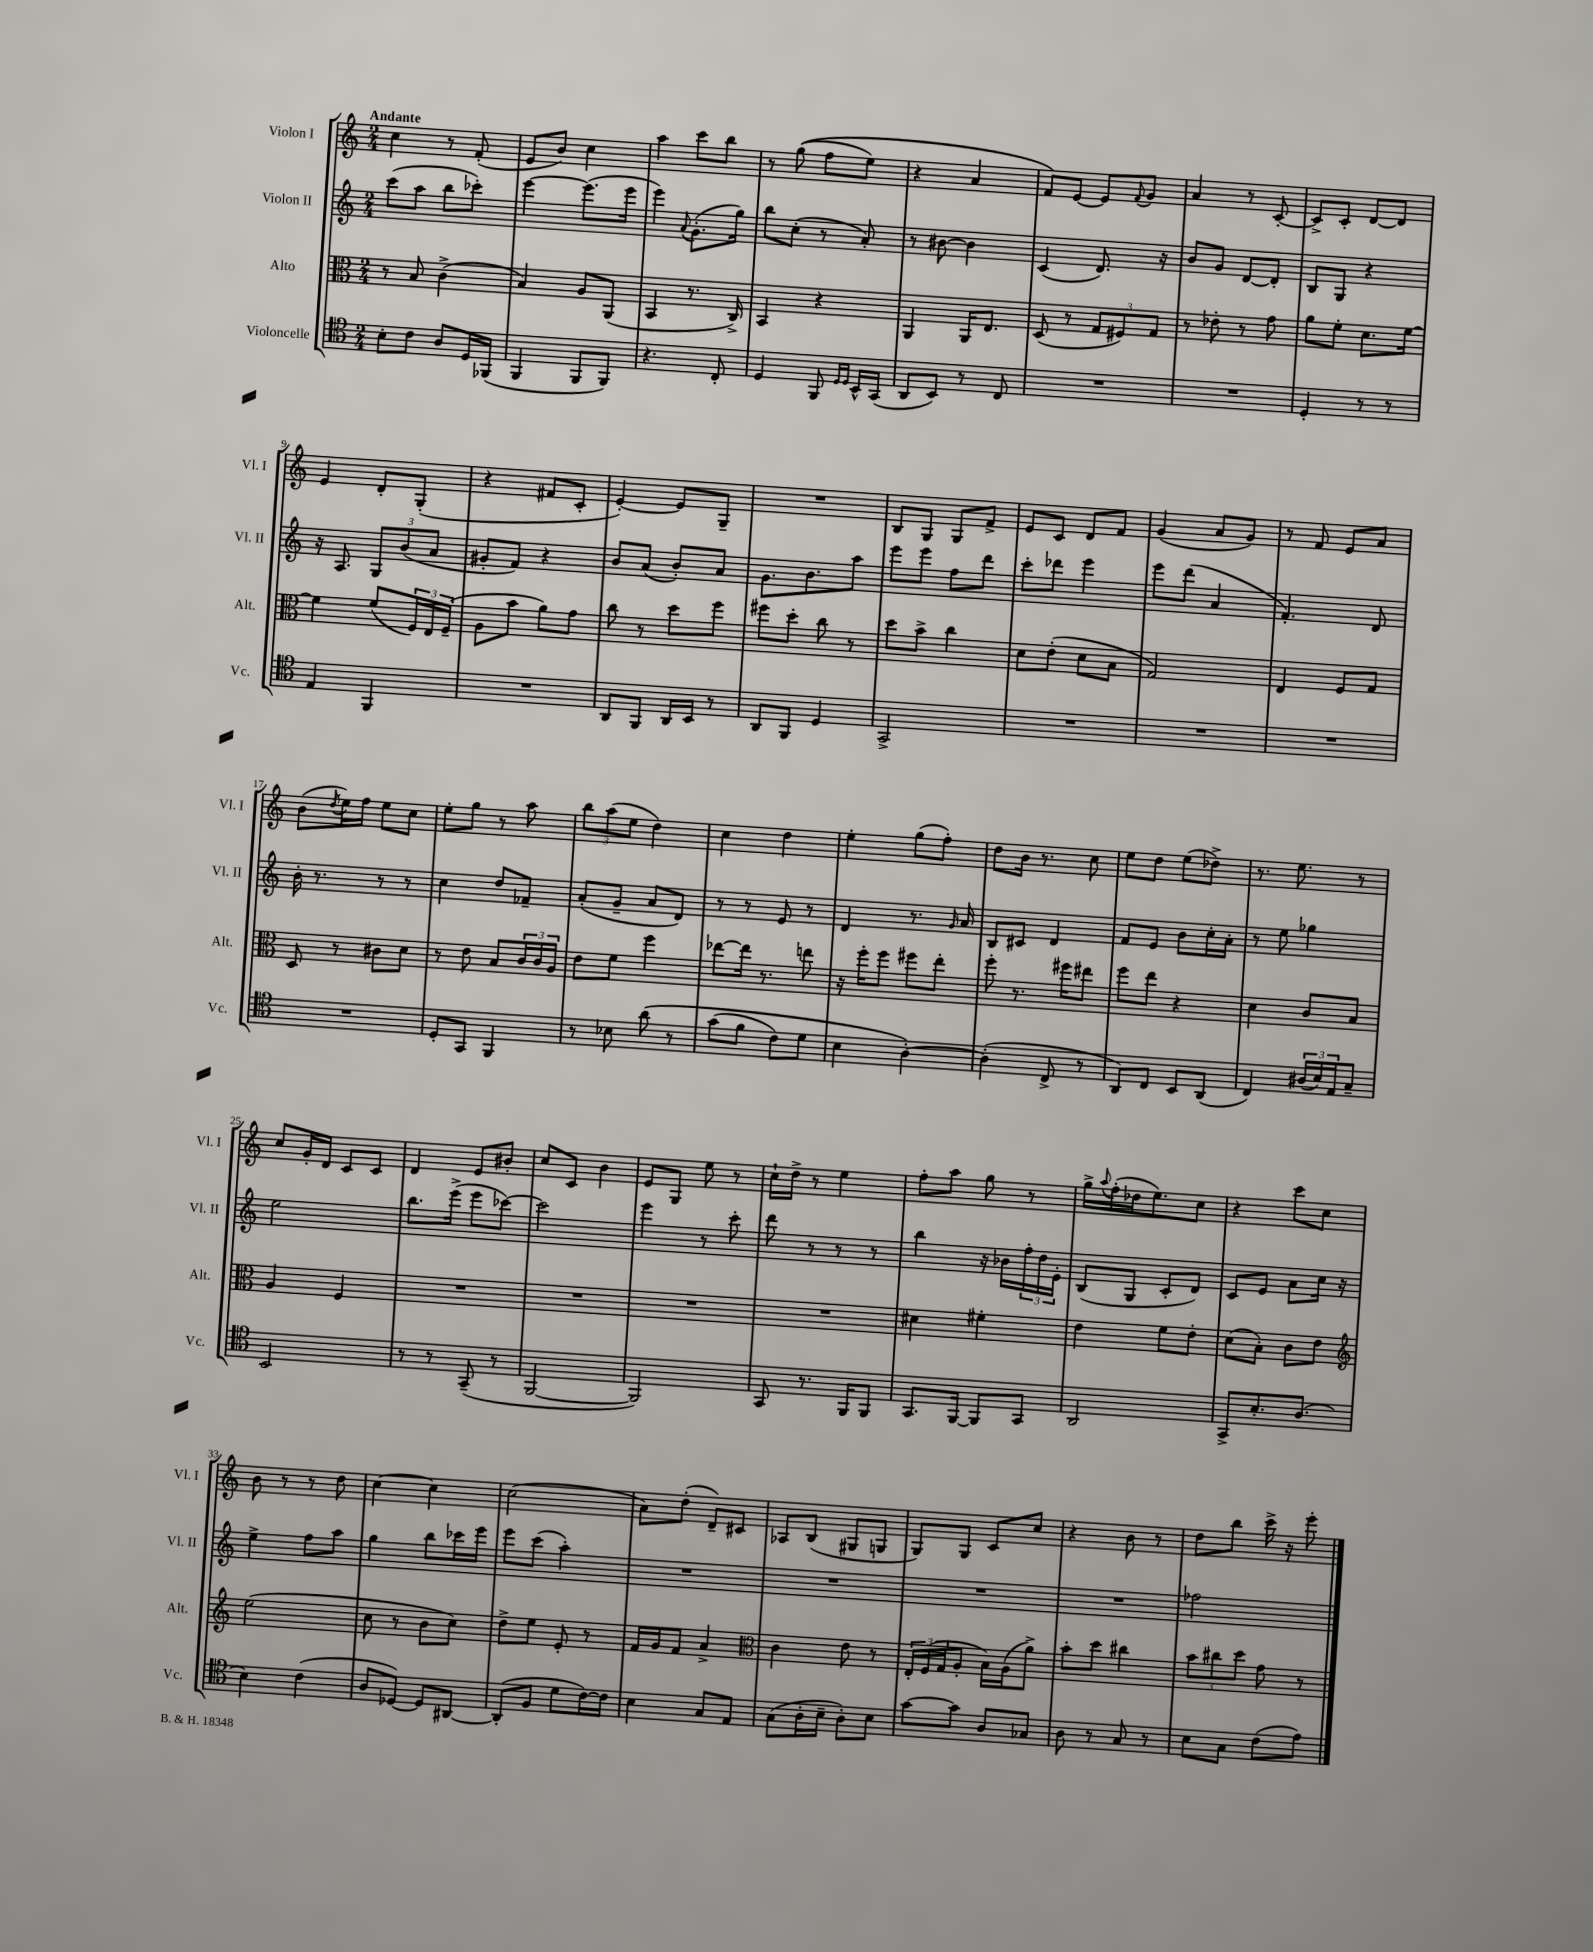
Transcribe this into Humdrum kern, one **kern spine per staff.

**kern	**kern	**kern	**kern
*part4	*part3	*part2	*part1
*staff4	*staff3	*staff2	*staff1
*I"Violoncelle	*I"Alto	*I"Violon II	*I"Violon I
*I'Vc.	*I'Alt.	*I'Vl. II	*I'Vl. I
*clefC4	*clefC3	*clefG2	*clefG2
*k[]	*k[]	*k[]	*k[]
*M2/4	*M2/4	*M2/4	*M2/4
=1	=1	=1	=1
!	!	!	!LO:TX:a:B:t=Andante
8B'\L	8r	(8ccc\L	4cc\
8c\J	8B/	8aa\J	.
8A/L	(4c^\	8bb\L	8r
16D/L	.	8ccc-X'\J)	(8f'/
(16FF-X/JJ	.	.	.
=2	=2	=2	=2
4FF/	4B/)	[4eee\	8e/L
.	.	.	8b/J)
8FF/L	8A/L	(8.eee\L]	4cc\
8FF/J)	(8AA/J	.	.
.	.	16eee\Jk	.
=3	=3	=3	=3
4.r	4BB/	4eee\)	4aa\
.	.	8qqa/	.
.	8.r	(8.g'\L	8ccc\L
8C'/	.	.	8bb\J
.	16C^/)	16gg\Jk)	.
=4	=4	=4	=4
4D/	4BB/	8bb\L	8r
.	.	(8cc'\J	((8gg\
8FF/	4r	8r	8ff\L
16qqD/LL	.	.	.
16qqD/JJ	.	.	.
16BB^^/LL	.	8a'/)	8ee\J)
(16GG/JJ	.	.	.
=5	=5	=5	=5
8AA/L	4AA/	8r	4r
8BB/J)	.	[8b#X\	.
8r	16AA/KL	4b#\]	4a/
.	8.E/J	.	.
8C/	.	.	.
=6	=6	=6	=6
2r	(8D/	(4c/	8f/L)
.	8r	.	[8e/J
.	12G/L	8.d/)	8e/L]
.	12F#X/)	.	.
.	.	.	8qqf/
.	.	.	8g/J
.	12G/J	.	.
.	.	16r	.
=7	=7	=7	=7
2r	8r	8b/L	4a/
.	8e-X'\	8g/J	.
.	8r	[8d/L	8r
.	8g\	8d'/J]	[8c'/
=8	=8	=8	=8
4D'/	8a\L	8B/L	8c^/L]
.	8f'\J	8G/J	8c'/J
8r	8.d\L	4r	[8d/L
8r	.	.	8d/J]
.	[16f\Jk	.	.
!!LO:LB:g=z
=9	=9	=9	=9
4E/	4f\]	16r	4e/
.	.	8.A/	.
4FF/	(8f/L	12G/L	8d'/L
.	.	(12b/	.
.	24F/L)	.	(8G'/J
.	24E/	12a/J	.
.	(24F~/JJ	.	.
=10	=10	=10	=10
2r	8A\L	8g#X'/L	4r
.	8b\J	8f/J)	.
.	8a\L)	4r	8f#X/L
.	8g\J	.	8c'/J
=11	=11	=11	=11
8AA/L	8cc\	8b/L	[4e'/)
8FF/J	8r	(8a/J	.
16AA/LL	8dd\L	8b'/L)	8e/L]
16BB/JJ	.	.	.
8r	8ff\J	8a/J	8G~/J
=12	=12	=12	=12
8AA/L	8ff#X\L	8.g\L	2r
8FF/J	8dd'\J	.	.
.	.	8.b\	.
4D/	8cc\	.	.
.	8r	8aa\J	.
=13	=13	=13	=13
2GG^/	8dd\L	8eee\L	8B/L
.	8b^\J	8eee\J	8G/J
.	4cc\	8ff\L	8G/L
.	.	8ddd\J	8f^/J
=14	=14	=14	=14
2r	8d\L	8ccc'\L	8e/L
.	(8e'\J	8ddd-X\J	8c/J
.	8d\L	4eee\	8d/L
.	8B\J	.	8f/J
=15	=15	=15	=15
2r	2G/)	8eee\L	(4g/
.	.	(8ddd\J	.
.	.	4a/	8a/L
.	.	.	8g/J)
=16	=16	=16	=16
2r	4E/	4.f'/)	8r
.	.	.	8f/
.	8F/L	.	8e/L
.	8G/J	8d/	8a/J
!!LO:LB:g=z
=17	=17	=17	=17
2r	8D/	16b'\	(8b\L
.	.	8.r	.
.	.	.	8qdd/
.	8r	.	16ee\L)
.	.	.	16ff\JJ
.	8c#X\L	8r	8ee\L
.	8d\J	8r	8cc\J
=18	=18	=18	=18
8D'/L	8r	4cc\	8ee'\L
8GG/J	8e\	.	8gg\J
4FF/	8B/L	8dd/L	8r
.	24c/L	8f-X~/J	8aa\
.	24c/	.	.
.	24A/JJ	.	.
=19	=19	=19	=19
8r	8e\L	(8a'/L	12bb\L
.	.	.	(12aa\
8B-X\	8f\J	8g~/J	.
.	.	.	12ee\J
(8a\	4ff\	8a/L	4dd\)
8r	.	8d/J)	.
=20	=20	=20	=20
(8g\L	[8ee-X\L	8r	4cc\
8f\J	16ee-\Jk]	8r	.
.	8.r	.	.
8c\L)	.	8e/	4dd\
8d\J	8een\	8r	.
=21	=21	=21	=21
4B\	16r	4d/	4ee'\
.	16ff'\KL	.	.
.	8ff\J	.	.
[4A'\)	8ff#X\L	8.r	(8gg\L
.	8ee'\J	.	8ff'\J)
.	.	16qqg/	.
.	.	16a/	.
=22	=22	=22	=22
(4A'\]	8ff'\	8B/L	8dd\L
.	8.r	8c#X/J	16b\Jk
.	.	.	8.r
8C^/	.	4d/	.
.	16ff#X\KL	.	.
8r	8ee#X\J	.	8cc\
=23	=23	=23	=23
8AA/L)	8ff\L	8f/L	8ee\L
8C/J	8ee\J	8e/J	8dd\J
8BB/L	4r	8b\L	(8ee\L
(8AA/J	.	16cc'\L	8dd-X^\J)
.	.	16a'\JJ	.
=24	=24	=24	=24
4C/)	4d\	8r	8.r
.	.	8ee\	.
.	.	.	8.ee\
(24A#X/LL	8c/L	4gg-X\	.
24B/)	.	.	.
24E/J	.	.	.
8G~/J	8B/J	.	8r
!!LO:LB:g=z
=25	=25	=25	=25
2BB/	4A/	2ee\	8cc/L
.	.	.	16g'/L
.	.	.	16d/JJ
.	4F/	.	8c/L
.	.	.	8c/J
=26	=26	=26	=26
8r	2r	8.bb\L	4d/
8r	.	.	.
.	.	(16eee^\Jk	.
(8GG~/	.	8eee\L	8e/L
8r	.	[8ccc-X\J)	8b#X'/J
=27	=27	=27	=27
[2FF/	2r	2ccc-\]	8cc/L
.	.	.	8c/J
.	.	.	4b\
=28	=28	=28	=28
2FF/])	2r	4eee\	8e/L
.	.	.	8G/J
.	.	8r	8ee\
.	.	8ccc'\	8r
=29	=29	=29	=29
8GG/	2r	8ddd\	16cc`\LL
.	.	.	16dd^\JJ
8.r	.	8r	8r
.	.	8r	4ee\
16FF/KL	.	.	.
8FF/J	.	8r	.
=30	=30	=30	=30
8.GG/L	4d#X\	4bb\	8ff'\L
.	.	.	8aa\J
[16FF/Jk	.	.	.
8FF/L]	4f#X'\	16r	8gg\
.	.	16b-X\LL	.
8GG/J	.	24ff'\	8r
.	.	24dd\	.
.	.	24e'\JJ	.
=31	=31	=31	=31
2AA/	4e\	(8B/L	16gg^\LL
.	.	.	8qqaa/
.	.	.	(16ff'\
.	.	8G/J	16dd-X\J
.	.	.	8.ee\)
.	8f\L	8c'/L	.
.	8e'\J	8d/J)	8cc\J
=32	=32	=32	=32
8GG^/L	(8d\L	8c/L	4r
8.B'/	8B'\J)	8e/J	.
.	8c\L	8a\L	8ccc\L
(8.A/J	.	.	.
.	8e\J	16cc\Jk	8cc\J
.	.	16r	.
!!LO:LB:g=z
=33	=33	=33	=33
*	*clefG2	*	*
4B\)	(2ee\	4ee^\	8b\
.	.	.	8r
(4c\	.	8ff\L	8r
.	.	8aa\J	8dd\
=34	=34	=34	=34
8A/L	8cc\	4gg\	[4cc\
[8D-X/J)	8r	.	.
8D-/L]	8b\L	8bb\L	4cc\]
[8AA#X/J	8cc\J)	16ccc-X\L	.
.	.	16eee\JJ	.
=35	=35	=35	=35
(8AA#'/L]	8dd^\L	8eee\L	(2cc\
8F/J	8ee\J	(8ccc\J	.
8d\L	8e'/	4aa'\)	.
[16c\L)	8r	.	.
16c\JJ]	.	.	.
=36	=36	=36	=36
4B\	16f/LL	2r	8a\L)
.	16g/J	.	.
.	8f/J	.	(8dd'\J
8G/L	4a^/	.	8d~/L)
8E/J	.	.	8c#X/J
=37	=37	=37	=37
*	*clefC3	*	*
(8G\L	4c\	2r	8A-X/L
16A'\L	.	.	(8B/J
16B~\JJ	.	.	.
8A'\L)	8e\	.	8G#X/L
8B\J	8r	.	8Gn/J
=38	=38	=38	=38
[8g\L	24E'/LL	2r	8G/L)
.	(24F/	.	.
.	24G/J	.	.
8g\J]	8A'/J	.	8G/J
8A/L	16B\LL)	.	8c/L
.	(16A\J	.	.
8G-X/J	8a^\J)	.	8cc/J
=39	=39	=39	=39
8A\	8b'\L	2r	4r
8r	8dd\J	.	.
8G/	4cc#X\	.	8b\
8r	.	.	8r
=40	=40	=40	=40
8B\L	12b\L	2ff-X\	8dd\L
.	12cc#X\	.	.
8G\J	.	.	8bb\J
.	12dd\J	.	.
(8c\L	8g\	.	16ccc^\
.	.	.	16r
8e\J)	8r	.	8eee'\
==	==	==	==
*-	*-	*-	*-
